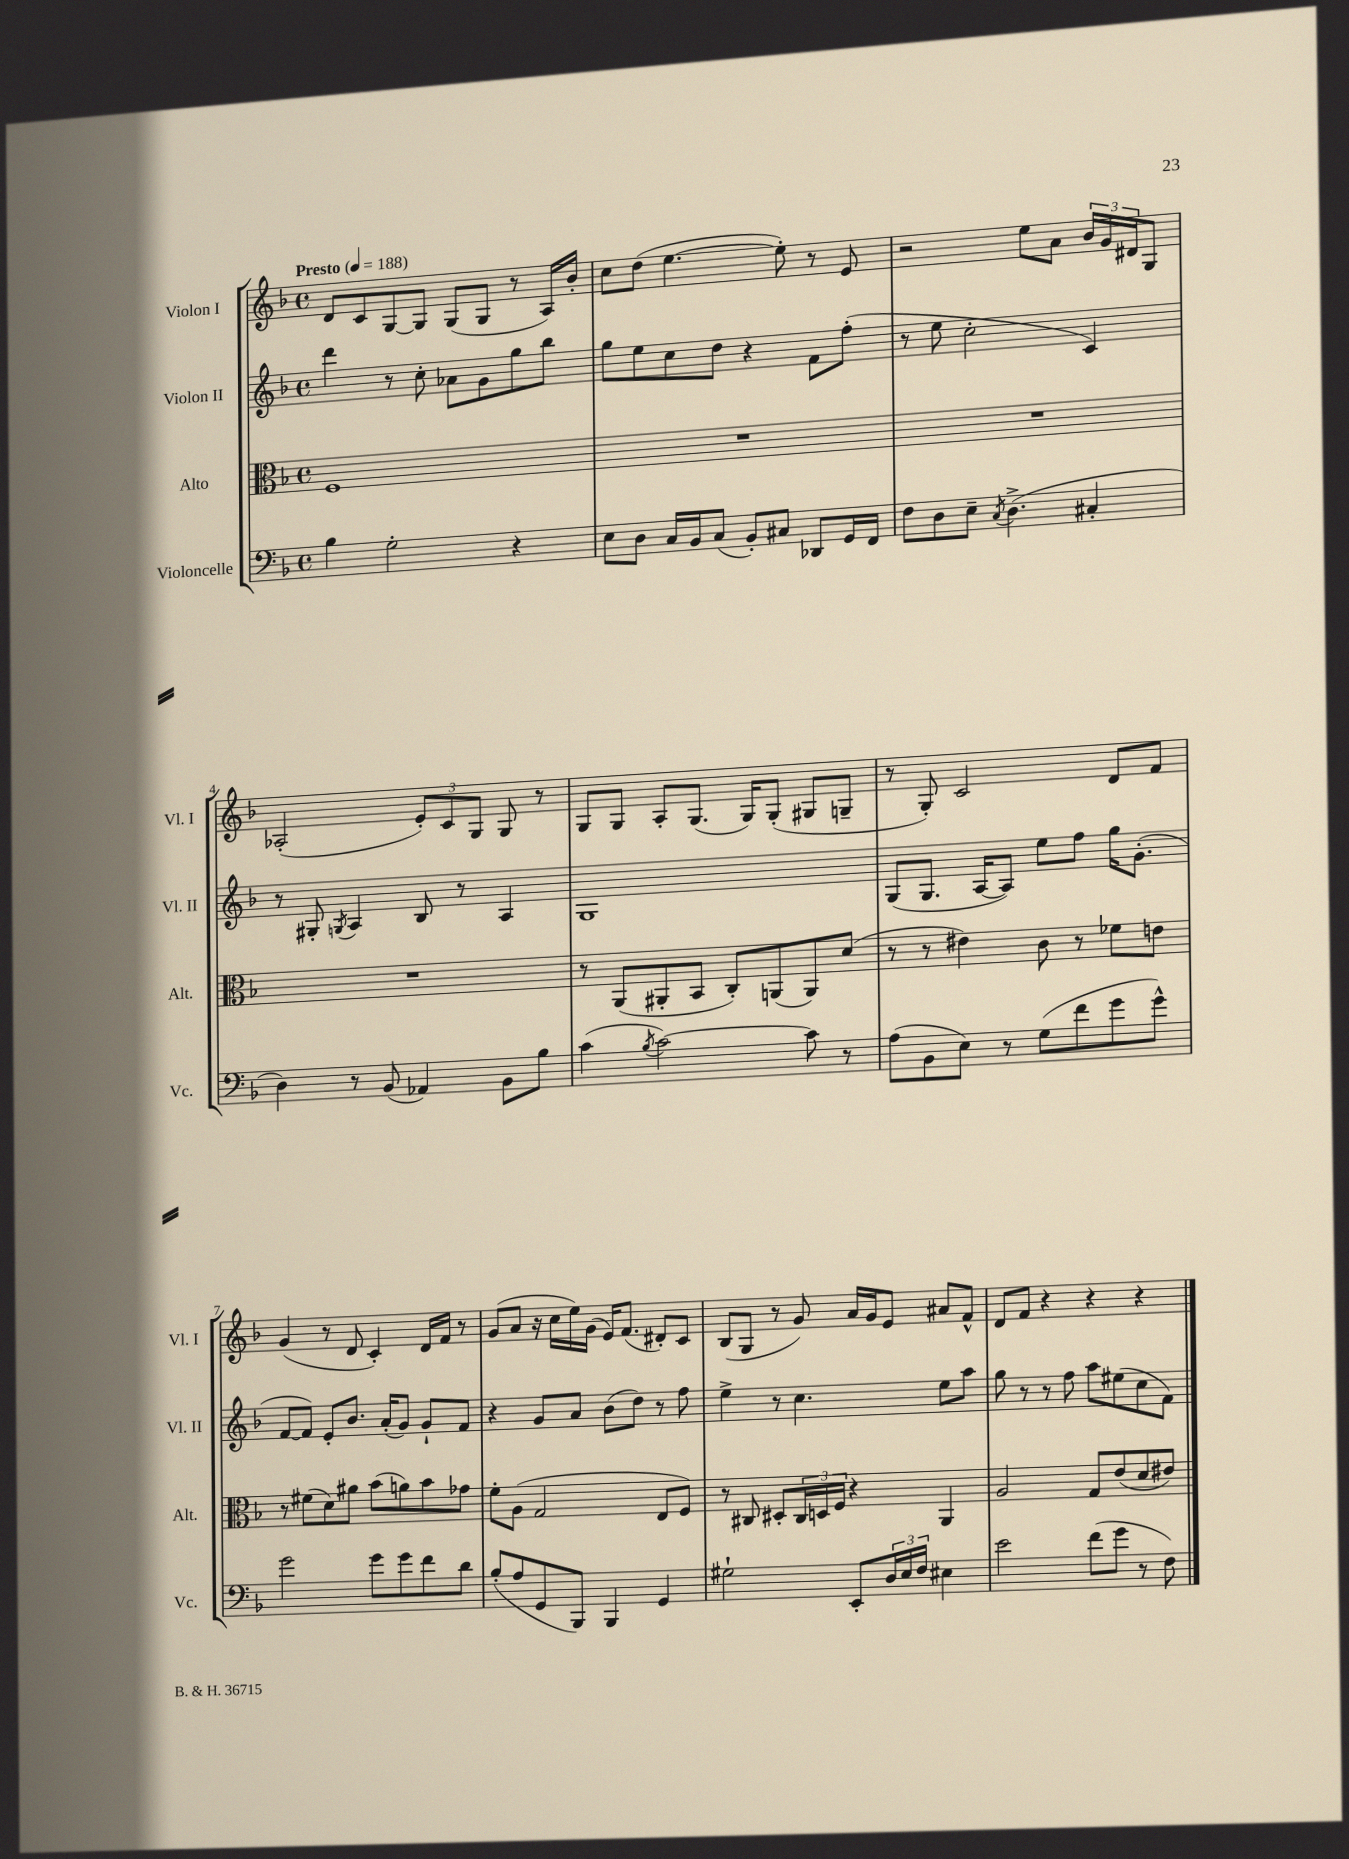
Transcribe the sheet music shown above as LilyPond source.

<<
\new StaffGroup <<
\new Staff = "s0" \with { instrumentName = "Violon I" shortInstrumentName = "Vl. I" } {
    \clef treble \key f \major \defaultTimeSignature \time 4/4 \tempo "Presto" 4 = 188
    d'8 c'8 g8~ g8 g8( g8 r8 a16) bes'16-. |
    c''8 d''8( e''4.~ e''8-.) r8 e'8 |
    r2 e''8 a'8 \tuplet 3/2 { bes'16 g'16 dis'16 } g8 |
    aes2-.( \tuplet 3/2 { e'8-.) c'8 g8 } g8 r8 |
    g8 g8 a8-. g8.( g16) g8-.( gis8 g8-- |
    r8 g8-.) c'2 d'8 f'8 |
    g'4( r8 d'8 c'4-.) d'16 f'16 r8 |
    g'8( a'8 r16 c''16 e''16) g'16( e'16) f'8.( dis'8-.) c'8 |
    bes8( g8 r8 g'8) a'16 g'16 e'8 ais'8 f'8-^ |
    d'8 f'8 r4 r4 r4 \bar "|." |
}
\new Staff = "s1" \with { instrumentName = "Violon II" shortInstrumentName = "Vl. II" } {
    \clef treble \key f \major \defaultTimeSignature \time 4/4
    d'''4 r8 c''8-. aes'8 g'8 g''8 bes''8 |
    g''8 e''8 c''8 d''8 r4 f'8 f''8-.( |
    r8 e''8 c''2-. c'4) |
    r8 gis8-. \acciaccatura { g8 } a4 bes8 r8 a4 |
    g1 |
    g8( g8. a16~ a8) e''8 f''8 g''16 g'8.-.( |
    f'8~ f'8) e'8-. bes'8. a'16-.( g'8) g'8-! f'8 |
    r4 g'8 a'8 bes'8( d''8) r8 f''8 |
    e''4-> r8 c''4. e''8 a''8 |
    g''8 r8 r8 f''8 a''8 eis''8( c''8 f'8) \bar "|." |
}
\new Staff = "s2" \with { instrumentName = "Alto" shortInstrumentName = "Alt." } {
    \clef alto \key f \major \defaultTimeSignature \time 4/4
    f1 |
    R1 |
    R1 |
    R1 |
    r8 a,8( ais,8-. bes,8 c8-.) a,8( a,8) d'8( |
    r8 r8 eis'4) c'8 r8 fes'8 e'8 |
    r8 fis'8( d'8) ais'8 bes'8( a'8) bes'8 ges'8 |
    f'8-. a8( g2 e8 f8) |
    r8 cis8 dis8-. \tuplet 3/2 { cis16 d16 f16 } r4 a,4 |
    a2 g8 e'8( d'8 eis'8) \bar "|." |
}
\new Staff = "s3" \with { instrumentName = "Violoncelle" shortInstrumentName = "Vc." } {
    \clef bass \key f \major \defaultTimeSignature \time 4/4
    bes4 g2-. r4 |
    e8 d8 c16 bes,16 c8( bes,8-.) cis8 des,8 g,16 f,16 |
    f8 d8 e8-- \acciaccatura { c8 } d4.->( cis4-. |
    d4) r8 bes,8( aes,4) bes,8 bes8 |
    c'4( \acciaccatura { bes8 } c'2~) c'8 r8 |
    a8( bes,8 e8) r8 g8( f'8 g'8 g'8-^) |
    g'2 g'8 g'8 f'8 d'8 |
    bes8-.( a8 g,8 bes,,8) bes,,4 g,4 |
    gis2-! e,8-. \tuplet 3/2 { d16 e16 f16 } eis4 |
    e'2 f'8( g'8 r8 f8) \bar "|." |
}
>>
>>
